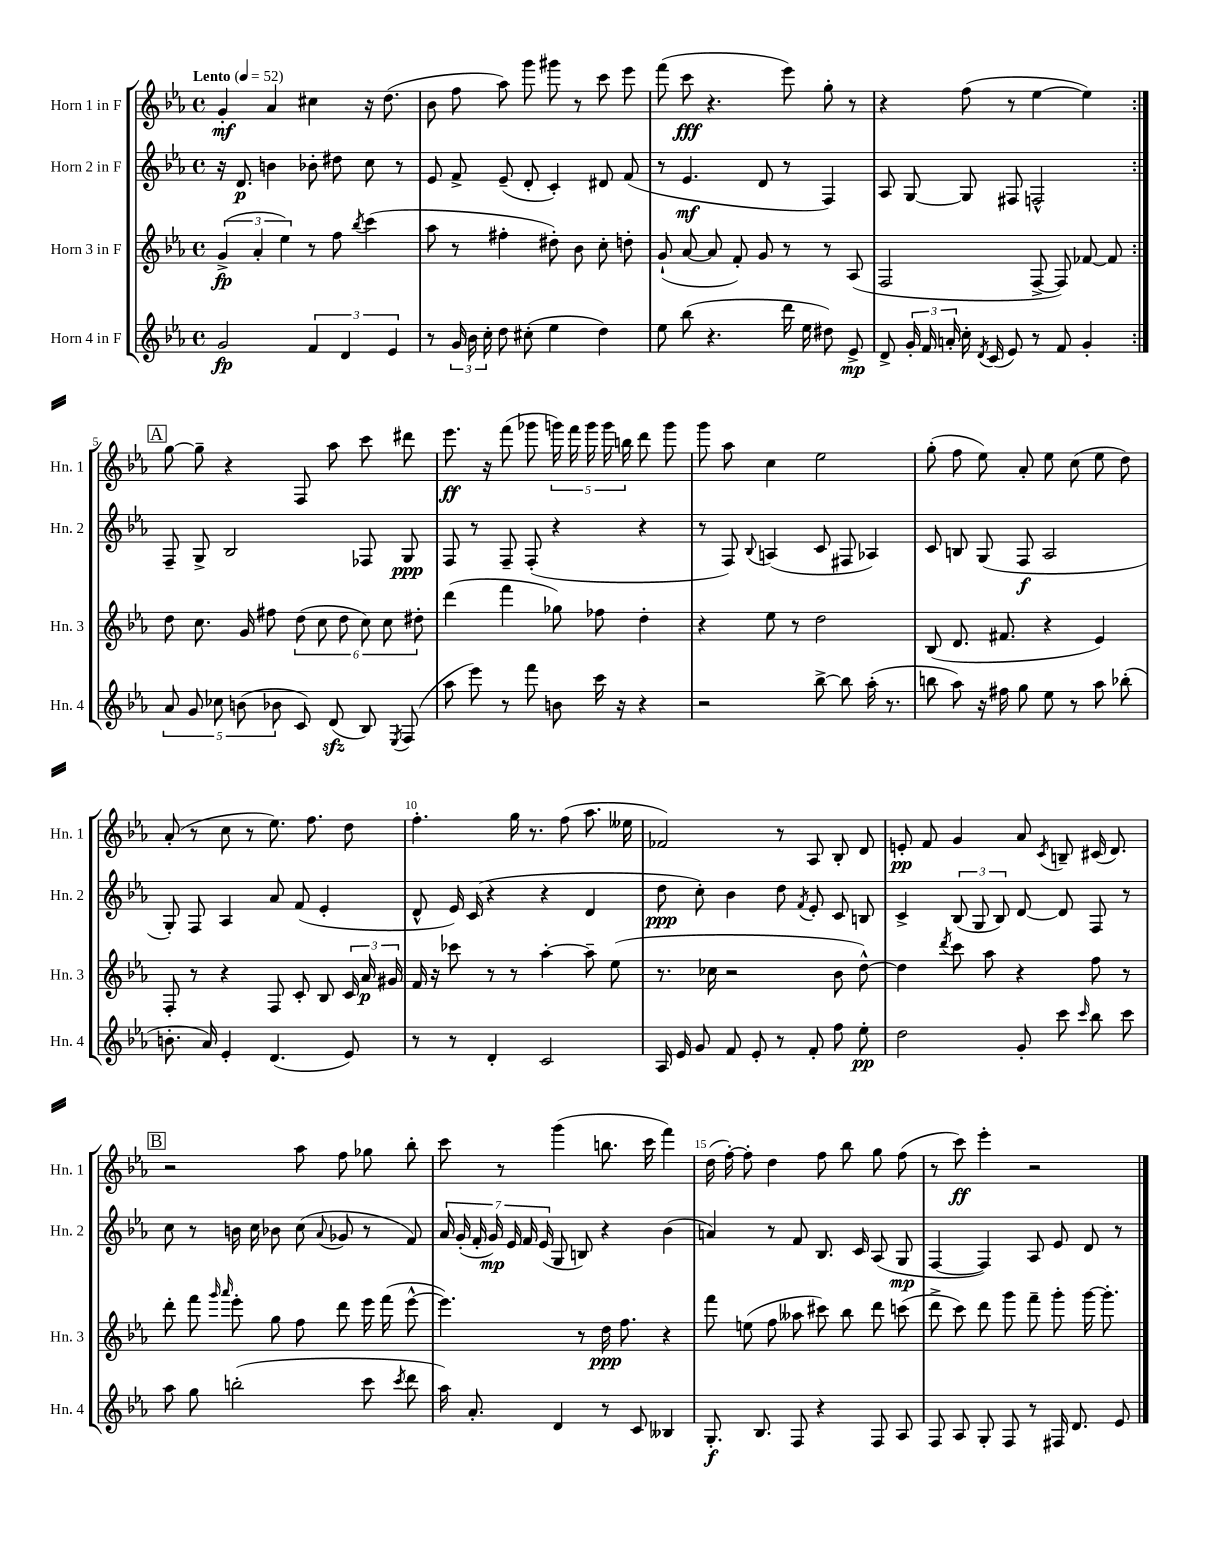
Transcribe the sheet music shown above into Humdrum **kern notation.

**kern	**kern	**kern	**kern
*staff4	*staff3	*staff2	*staff1
*clefG2	*clefG2	*clefG2	*clefG2
*k[b-e-a-]	*k[b-e-a-]	*k[b-e-a-]	*k[b-e-a-]
*M4/4	*M4/4	*M4/4	*M4/4
*met(c)	*met(c)	*met(c)	*met(c)
*MM52	*MM52	*MM52	*MM52
2g/	(6g^/	16r	4g'/
.	.	8.d/	.
.	6a-'/	.	.
.	.	4b\	4a-/
.	6ee-\)	.	.
6f/	8r	8b-'\	4cc#\
.	8ff\	8dd#\	.
6d/	.	.	.
.	8qbb-/	.	.
.	(4ccc\	8cc\	16r
.	.	.	(8.dd\
6e-/	.	.	.
.	.	8r	.
=	=	=	=
8r	8aa-\	8e-/	8b-\
24g/	8r	8f^/	8ff\
24b-\	.	.	.
24cc'\	.	.	.
8dd\	4ff#'\	(8e-~/	8aa-\)
(8cc#'\	.	8d'/	8ggg\
4ee-\	8dd#'\)	4c'/)	8ggg#\
.	8b-\	.	8r
4dd\)	8cc'\	8d#/	8ccc\
.	8dd'\	(8f/	8eee-\
=	=	=	=
8ee-\	(8g`/	8r	(8fff\
(8bb-\	[8a-/	4.e-/	8ccc\
4.r	8a-/]	.	4.r
.	8f'/)	.	.
.	8g/	8d/	.
16ddd\	8r	8r	8eee-\)
16ee-\	.	.	.
8dd#\)	8r	4F/)	8gg'\
8e-^/	(8A-/	.	8r
=	=	=	=
8d^/	2F/	8A-/	4r
24g'/	.	[8G/	.
24f/	.	.	.
24a'/	.	.	.
16cc'\	.	8G/]	(8ff\
8qd/	.	.	.
(16c/	.	.	.
8e-/)	.	8F#/	8r
8r	[8F^/	2F^^/	[4ee-\
8f/	8F/])	.	.
4g'/	[8f-/	.	4ee-\])
.	8f-/]	.	.
=:|!	=:|!	=:|!	=:|!
10a-/	8dd\	8F~/	[8gg\
10g/	.	.	.
.	8.cc\	8G^/	8gg~\]
10cc-\	.	.	.
.	.	2B-/	4r
(10b\	.	.	.
.	16g/	.	.
.	8ff#\	.	.
10b-\	.	.	.
8c/)	(12dd\	.	8F/
.	12cc\	.	.
(8d/	.	.	8aa-\
.	12dd\	.	.
8B-/)	12cc\)	8F-/	8ccc\
.	12cc\	.	.
8qE-/	.	.	.
(8F/	.	8G/	8ddd#\
.	12dd#'\	.	.
=	=	=	=
8aa-\	(4ddd\	8F/	8.eee-\
8eee-\)	.	8r	.
.	.	.	16r
8r	4fff\	8F~/	(8fff\
8fff\	.	(8F'/	8ggg-\
8b\	8gg-\)	4r	20ggg\)
.	.	.	20fff\
.	.	.	20ggg\
16ccc\	8ff-\	.	.
.	.	.	20ggg\
16r	.	.	.
.	.	.	20bb\
4r	4dd'\	4r	8ddd\
.	.	.	8ggg\
=	=	=	=
2r	4r	8r	8ggg\
.	.	8F/)	8aa-\
.	.	8qqB-/	.
.	8ee-\	(4A/	4cc\
.	8r	.	.
[8bb-^\	2dd\	8c/	2ee-\
8bb-\]	.	8F#/	.
(16aa-'\	.	4A-/)	.
8.r	.	.	.
=	=	=	=
8bb\	(8B-/	8c/	(8gg'\
8aa-\)	8.d/	8B/	8ff\
16r	.	(8G/	8ee-\)
16ff#\	8.f#/	.	.
8gg\	.	8F/	8a-'/
8ee-\	4r	2A-/	8ee-\
8r	.	.	(8cc\
8aa-\	4e-/)	.	8ee-\
(8bb-'\	.	.	8dd\)
=	=	=	=
8.b'\	8F'/	8G'/)	(8a-'/
.	8r	8F/	8r
16a-/)	.	.	.
4e-'/	4r	4A-/	8cc\
.	.	.	8r
(4.d/	8F/	8a-/	8.ee-\)
.	8c'/	(8f/	.
.	.	.	8.ff\
.	8B-/	4e-'/	.
8e-/)	24c/	.	8dd\
.	24a-/	.	.
.	24g#/	.	.
=	=	=	=
8r	16f/	8d^^/	4.ff'\
.	16r	.	.
8r	8ccc-\	16e-/)	.
.	.	(16c/	.
4d'/	8r	4r	.
.	8r	.	16gg\
.	.	.	8.r
2c/	[4aa-'\	4r	.
.	.	.	(8ff\
.	8aa-~\]	4d/	8.aa-\
.	(8ee-\	.	.
.	.	.	16ee--\
=	=	=	=
16A-/	8.r	8dd\	2f-/)
16e-/	.	.	.
8g/	.	8cc'\)	.
.	16cc-\	.	.
8f/	2r	4b-\	.
8e-'/	.	.	.
8r	.	8dd\	8r
.	.	8qf/	.
8f'/	.	8e-'/	8A-/
8ff\	8b-\	8c/	8B-'/
8ee-'\	[8dd^^\)	8B/	8d/
=	=	=	=
2dd\	4dd\]	4c^/	8e'/
.	.	.	8f/
.	8qddd/	.	.
.	8ccc\	(12B-/	4g/
.	.	12G/	.
.	8aa-\	.	.
.	.	12B-/)	.
8g'/	4r	[8d/	8a-/
.	.	.	8qc/
8ccc\	.	8d/]	8B~/
16qqccc/	.	.	.
8bb-\	8ff\	8F/	(16c#/
.	.	.	8.d/)
8ccc\	8r	8r	.
=	=	=	=
8aa-\	8ddd'\	8cc\	2r
8gg\	8fff\	8r	.
.	16qqggg/	.	.
.	16qqaaa-/	.	.
(2bb'\	8eee-'\	16b\	.
.	.	16cc\	.
.	8gg\	8b-\	.
.	8ff\	(8cc\	8aa-\
.	.	8qqa-/	.
.	8ddd\	8g-/	8ff\
8ccc\	16eee-\	8r	8gg-\
.	(16fff\	.	.
8qccc/	.	.	.
8ddd\	[8eee-^^\	8f/)	8bb-'\
=	=	=	=
16aa-\)	4.eee-\])	28a-/	8ccc\
.	.	(28g'/	.
8.a-'/	.	.	.
.	.	28f'/	.
.	.	28g/)	.
.	.	.	8r
.	.	28e-/	.
.	.	28f/	.
.	.	(28e-/	.
4d/	.	8G/	(4ggg\
.	8r	8B/)	.
8r	16dd\	4r	8.bb\
.	8.ff\	.	.
8c/	.	.	.
.	.	.	16ccc\
4B--/	4r	(4b-\	4fff\)
=	=	=	=
8.G'/	8fff\	4a/)	(16dd\
.	.	.	[16ff'\)
.	(8ee\	.	8ff'\]
8.B-/	.	.	.
.	8ff\	8r	4dd\
8F/	8aa--\	8f/	.
4r	8ccc#\)	8.B-/	8ff\
.	8bb-\	.	8bb-\
.	.	16c/	.
8F/	8ddd\	(8A-/	8gg\
8A-/	(8ccc\	8G/	(8ff\
=	=	=	=
8F/	8ddd^\	[4F/	8r
8A-/	8ccc\)	.	8ccc\)
8G'/	8ddd\	4F/])	4eee-'\
8F/	8ggg\	.	.
8r	8fff~\	8A-/	2r
16F#/	8ggg'\	8e-/	.
8.d/	.	.	.
.	[16ggg\	8d/	.
.	8.ggg'\]	.	.
8e-/	.	8r	.
==	==	==	==
*-	*-	*-	*-
